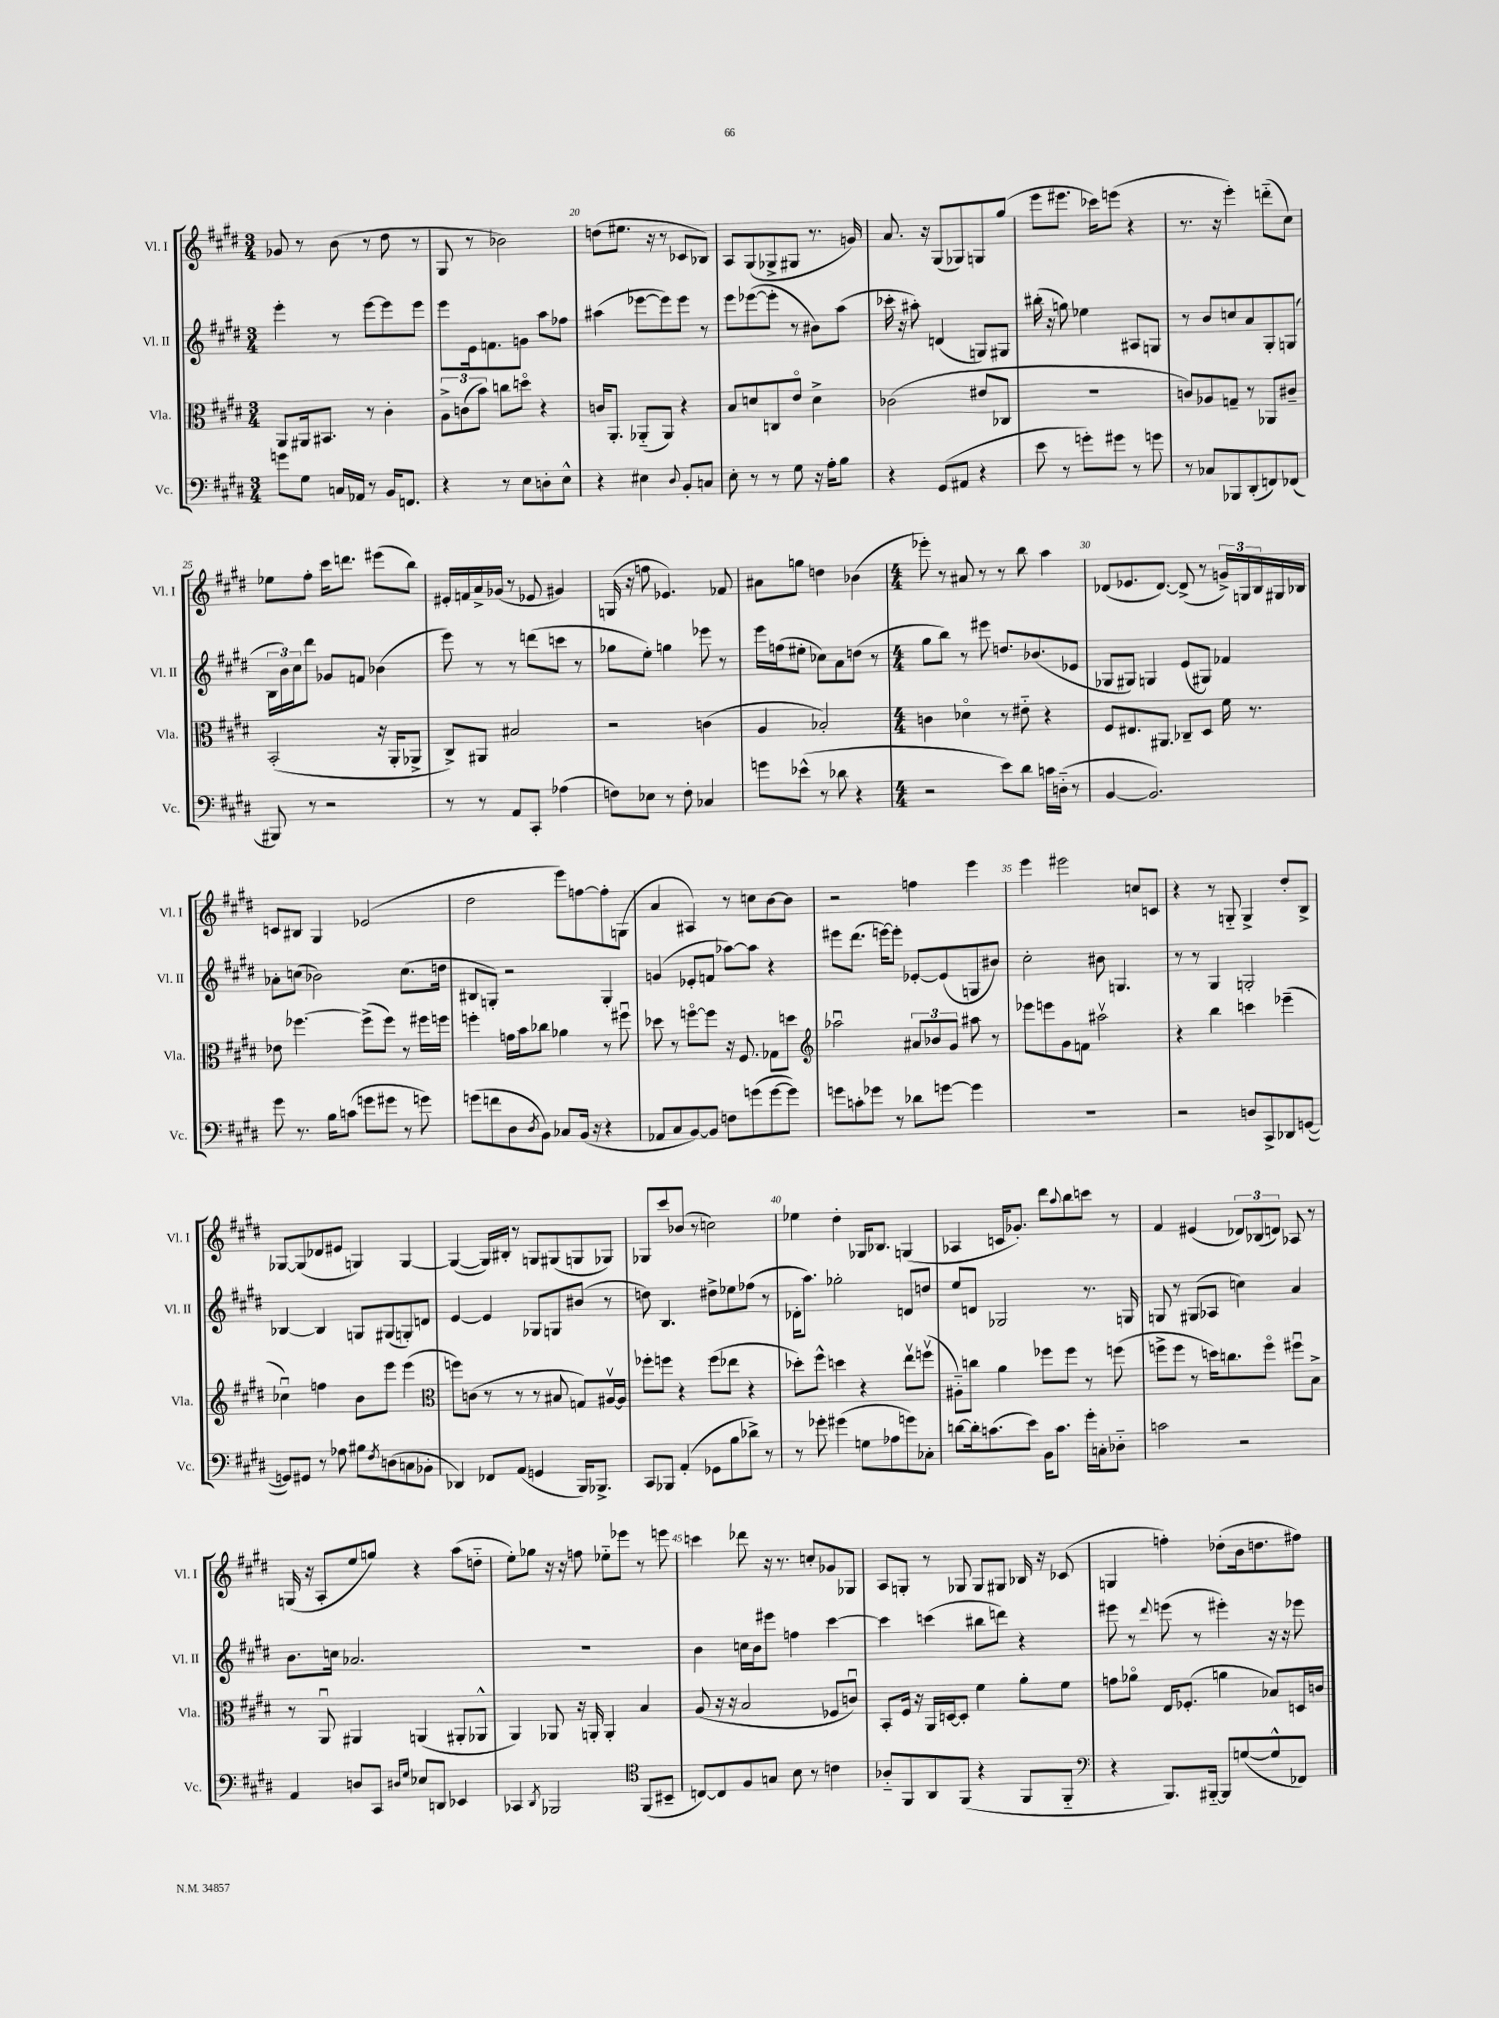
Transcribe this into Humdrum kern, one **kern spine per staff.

**kern	**kern	**kern	**kern
*staff4	*staff3	*staff2	*staff1
*clefF4	*clefC3	*clefG2	*clefG2
*k[f#c#g#d#]	*k[f#c#g#d#]	*k[f#c#g#d#]	*k[f#c#g#d#]
*M3/4	*M3/4	*M3/4	*M3/4
8g	8AA	4eee'	8g-
8G#	16AA#	.	8r
.	8.BB#	.	.
16C	.	8r	(8b
16AA-	.	.	.
8r	8r	[8eee	8r
16BB	4c#'	8eee]	8dd#
8.FF	.	.	.
.	.	8eee	8r
=	=	=	=
4r	12A^	8eee	8G#
.	(12c	.	.
.	.	16e	8r
.	12b)	.	.
.	.	8.f	.
8r	8cc	.	2b-)
8E	8ddo	8g	.
8D'	4r	8aa	.
8E^^	.	8ff-	.
=	=	=	=
4r	16c	(4aa#	(8dd
.	8.AA'	.	.
.	.	.	8.ee#
4E#	(8AA-'~	[8eee-	.
.	.	.	16r
.	8AA-)	8eee-])	8r
8qqD#	.	.	.
8BB'	4r	8eee-	8c-
8C	.	8r	8B-)
=	=	=	=
8E'	8B	8eee	8A
8r	8d	([8eee-	(8G#
8r	8C	8eee-']	8G-^
8G#	8eo	8r	8G#
16r	4d^	8b#)	8.r
16A'	.	.	.
8B	.	(8aa	.
.	.	.	16g)
=	=	=	=
4r	(2c-	16ccc-'	8.a
.	.	16r	.
.	.	8aa#')	.
.	.	.	16r
(8GG#	.	(4d	(8G#
8AA#	.	.	8G-)
4r	8e#	8G)	8G
.	8C-	8G#	(8gg#
=	=	=	=
8e	2.r	(16bb#'	8eee
.	.	16r	.
8r	.	8gg)	8.eee#
8g')	.	4ee-	.
.	.	.	16ccc-)
8g#	.	.	(8eee
8r	.	8A#	4r
8g	.	8G	.
=	=	=	=
8r	8c)	8r	8.r
8C-	8A-	8b	.
.	.	.	16r
8BBB-	8G~	8cc	4eee')
(8DD#'	8r	8a	.
8FF)	8AA-	8G#'	(8ddd'~
(8FF-	8c#~	(8G	8cc#)
=	=	=	=
8BBB#)	(2BB'	24B	8ee-
.	.	24b)	.
.	.	24cc#	.
8r	.	8ddd#	8ff#'
2r	.	8g-	16ccc#
.	.	.	8.ddd
.	.	8f	.
.	16r	(4b-	(8eee#
.	16AA'	.	.
.	8AA-^	.	8bb)
=	=	=	=
8r	8C#^)	8eee)	16e#'
.	.	.	16f
8r	8AA#	8r	16a^
.	.	.	(16g-
8AA	2B#	8r	8r
8CC#'	.	(8ddd	8e-
(4A-	.	8ccc	4g#)
.	.	8r	.
=	=	=	=
8F)	2r	8gg-	(16G
.	.	.	16r
8E-	.	8ee')	8ff
8r	.	4gg	4.e-)
8F'	.	.	.
4C-	(4c	8eee-	.
.	.	8r	8f-
=	=	=	=
8g	4A	16eee	8a#
.	.	(16ff	.
(8e-^^	.	8ee#'	8gg
8r	2B-')	8cc-)	4dd
8d-	.	8a	.
4r	.	(8dd	(4b-
.	.	8r	.
=	=	=	=
*M4/4	*M4/4	*M4/4	*M4/4
2r	4c	8gg#	8eee-')
.	.	8bb)	8r
.	4d-o	8r	8a#
.	.	8eee#	8r
8e)	8r	8.dd	8r
8d#	8e#'~	.	8bb
.	.	(8.b-	.
16c	4r	.	4aa
(16D'~	.	.	.
8r	.	8e-	.
=	=	=	=
[4BB	8F#	8G-	(8d-
.	8.E#	8G#)	8.e-
2.BB])	.	4G	.
.	8.AA#	.	[8.d-)
.	8C-~	(8e	(8d-^]
.	8D#	8G#)	8r
.	16f#	4f-	24g^)
.	.	.	24G
.	8.r	.	.
.	.	.	24B
.	.	.	16G#
.	.	.	16B-
=	=	=	=
8g#	8e-	8a-'	8c
8.r	[4.ff-	(8cc	8B#
.	.	2b-)	4G#
16B	.	.	.
(8c	.	.	.
8g	(8ff-^]	.	(2e-
8g#	8ff-)	.	.
8r	8r	(8.cc	.
8g)	16ff#	.	.
.	16ff	16dd	.
=	=	=	=
(8g	4ff'	8B#	2dd#
8f	.	8G')	.
8D#	16g	2r	.
.	16b	.	.
8qD#	.	.	.
8BB)	8cc-	.	.
8C-	4a-	.	8eee)
(16BB	.	.	[8ff
16r	.	.	.
4r	8r	4G'	8ff']
.	8ff#u	.	(8G
=	=	=	=
8AA-	8dd-	(4g	4a
8C#	8r	.	.
[8BB)	[8ffo	8e-'	4A#)
8BB]	8ff]	8f	.
8F	16r	[8aa-)	8r
.	8.F#	.	.
(8g	.	8aa-]	8cc
[8g	8G-	4r	[8b
8g])	8dd	.	8b]
=	=	=	=
*	*clefG2	*	*
8g	2aa-u	8eee#	2r
8c'	.	(8.ddd#	.
8g-	.	.	.
.	.	[16eee)	.
8r	.	8eee']	.
8d-	12a#	[8e-'	4ff
.	12b-	.	.
[8g	.	(8e-]	.
.	12g#	.	.
4g]	8aa#	8G	4eee
.	8r	8b#)	.
=	=	=	=
1r	8eee-	2cc#'	4eee
.	8eee	.	.
.	8g#	.	2eee#
.	8f	.	.
.	2aa#v	8b#	.
.	.	4.G	.
.	.	.	8cc
.	.	.	8c
=	=	=	=
2r	4r	8r	4r
.	.	8r	.
.	4bb	4G#	8r
.	.	.	8G'~
8D	4ccc	2G'	4G^
8CC#^	.	.	.
8DD-	(4eee-~	.	8dd#'
([8GG	.	.	8B^
=	=	=	=
8GG])	4cc-u)	[4B-	[8G-
8GG#	.	.	(8G-]
8r	4ff	4B-]	8d-
8A-	.	.	8e#
8B#	8b	8G	4G)
8qF#	.	.	.
(8D	8eee	(8G#	.
8C	(4eee	8G')	[4G
8BB-'	.	8d	.
=	=	=	=
*	*clefC3	*	*
4DD-)	8ff)	[4e	(4G_
.	(8c	.	.
8FF-	8r	4e]	16G])
.	.	.	16B#'
(8AA	8r	.	8r
4GG	8r	8G-	8G
.	8B#	8G	(8G#
16BBB)	8G)	(8b#	8G
8.BBB-^	.	.	.
.	[16A#v	8r	8G-)
.	16A#]	.	.
=	=	=	=
8CC#	8ff-'	8dd)	8G-
8BBB-	8ff	4.B	8ccc#
(4AA'	4r	.	(8b-
.	.	.	8r
8GG-	(8ff	8dd#^	2cc)
8B	8ee-	8ee-	.
8d-^)	4r	(8ff-	.
8r	.	8r	.
=	=	=	=
8r	8dd-')	16d-'	4ee-
.	.	8.aa)	.
8g-'	8ff#^^	.	.
(4g#	4dd	2gg-'	4dd#'
8G	4r	.	16G-
.	.	.	8.B-
8A-	.	.	.
8g)	8eev	8d	(4G
8C-'	(8ffv	8dd	.
=	=	=	=
[8d	8A#'~)	8ee	4A-
16d']	8cc	8d	.
(8.c	.	.	.
.	4a	2G-	16c
.	.	.	8.g-')
8e)	.	.	.
16BB	8ff-	.	8ddd#
8.c	.	.	.
.	.	.	8qqaa
.	8ff-	.	8bb
16g#'	8r	8.r	8ccc
16C'	.	.	.
8D-'~	(8ff	.	8r
.	.	16G	.
=	=	=	=
2c	8ff^	8G	4f#
.	8ff	8r	.
.	8r	(8G#	(4e#
.	16dd)	8A-	.
.	8.cc	.	.
2r	.	4cc)	12d-)
.	.	.	(12B-
.	8ffo	.	.
.	.	.	12d)
.	8ff#u	4a	8A-
.	8B^	.	8r
=	=	=	=
4AA	8r	8.b	(16G
.	.	.	16r
.	8AAu	.	8A'
.	.	16cc	.
8D	4AA#	2.a-	8ee
8CC#	.	.	8gg)
16qqD#	.	.	.
16qqG#	.	.	.
8E-	(4AA	.	4r
8DD	.	.	.
4EE-	8AA#'	.	(8aa
.	8AA-^^	.	8dd'~
=	=	=	=
4CC-	4AA)	1r	8ee')
.	.	.	8gg-
8qDD#	.	.	.
2BBB-	8AA-	.	16r
.	.	.	16r
.	16r	.	8ff
.	16AA'	.	.
.	4AA'	.	8ee-'~
.	.	.	8eee-
*clefC4	*	*	*
(8FF#	4B	.	8r
8BB#~	.	.	8eee
=	=	=	=
[8C)	(8A	4b	4ccc
8C]	16r	.	.
.	16r	.	.
8F#	2B	16cc	8ddd-
.	.	16b	.
8G	.	8eee#	16r
.	.	.	8.r
8B	.	4ff	.
8r	.	.	8cc'
4c	8F-	[4ccc#	8g-
.	8cu)	.	8G-
=	=	=	=
8A-'~	8BB'	4ccc#]	8A
8FF#	16F#	.	8G'
.	16r	.	.
8AA	16AA	(4ccc	8r
.	[16D	.	.
(8FF#	8D']	.	8G-
4r	4f#	8bb#	8G-
.	.	8ddd)	8G#
8FF#	8a'	4r	16B-
.	.	.	16r
8FF#'~	8f#	.	(8c-
=	=	=	=
*clefF4	*	*	*
4r	8g	8eee#	4G
.	8a-o	8r	.
.	.	8qqddd#	.
8.BBB)	16E	(8eee	4ff')
.	(8.F-'	.	.
.	.	8r	.
[16BBB#'~	.	.	.
8BBB#]	4a	4eee#')	(8dd-'
([8G	.	.	16b
.	.	.	8.dd
8G^^]	8B-)	16r	.
.	.	16r	.
8FF-)	16D	8eee-	8ff#)
.	16c	.	.
==	==	==	==
*-	*-	*-	*-
